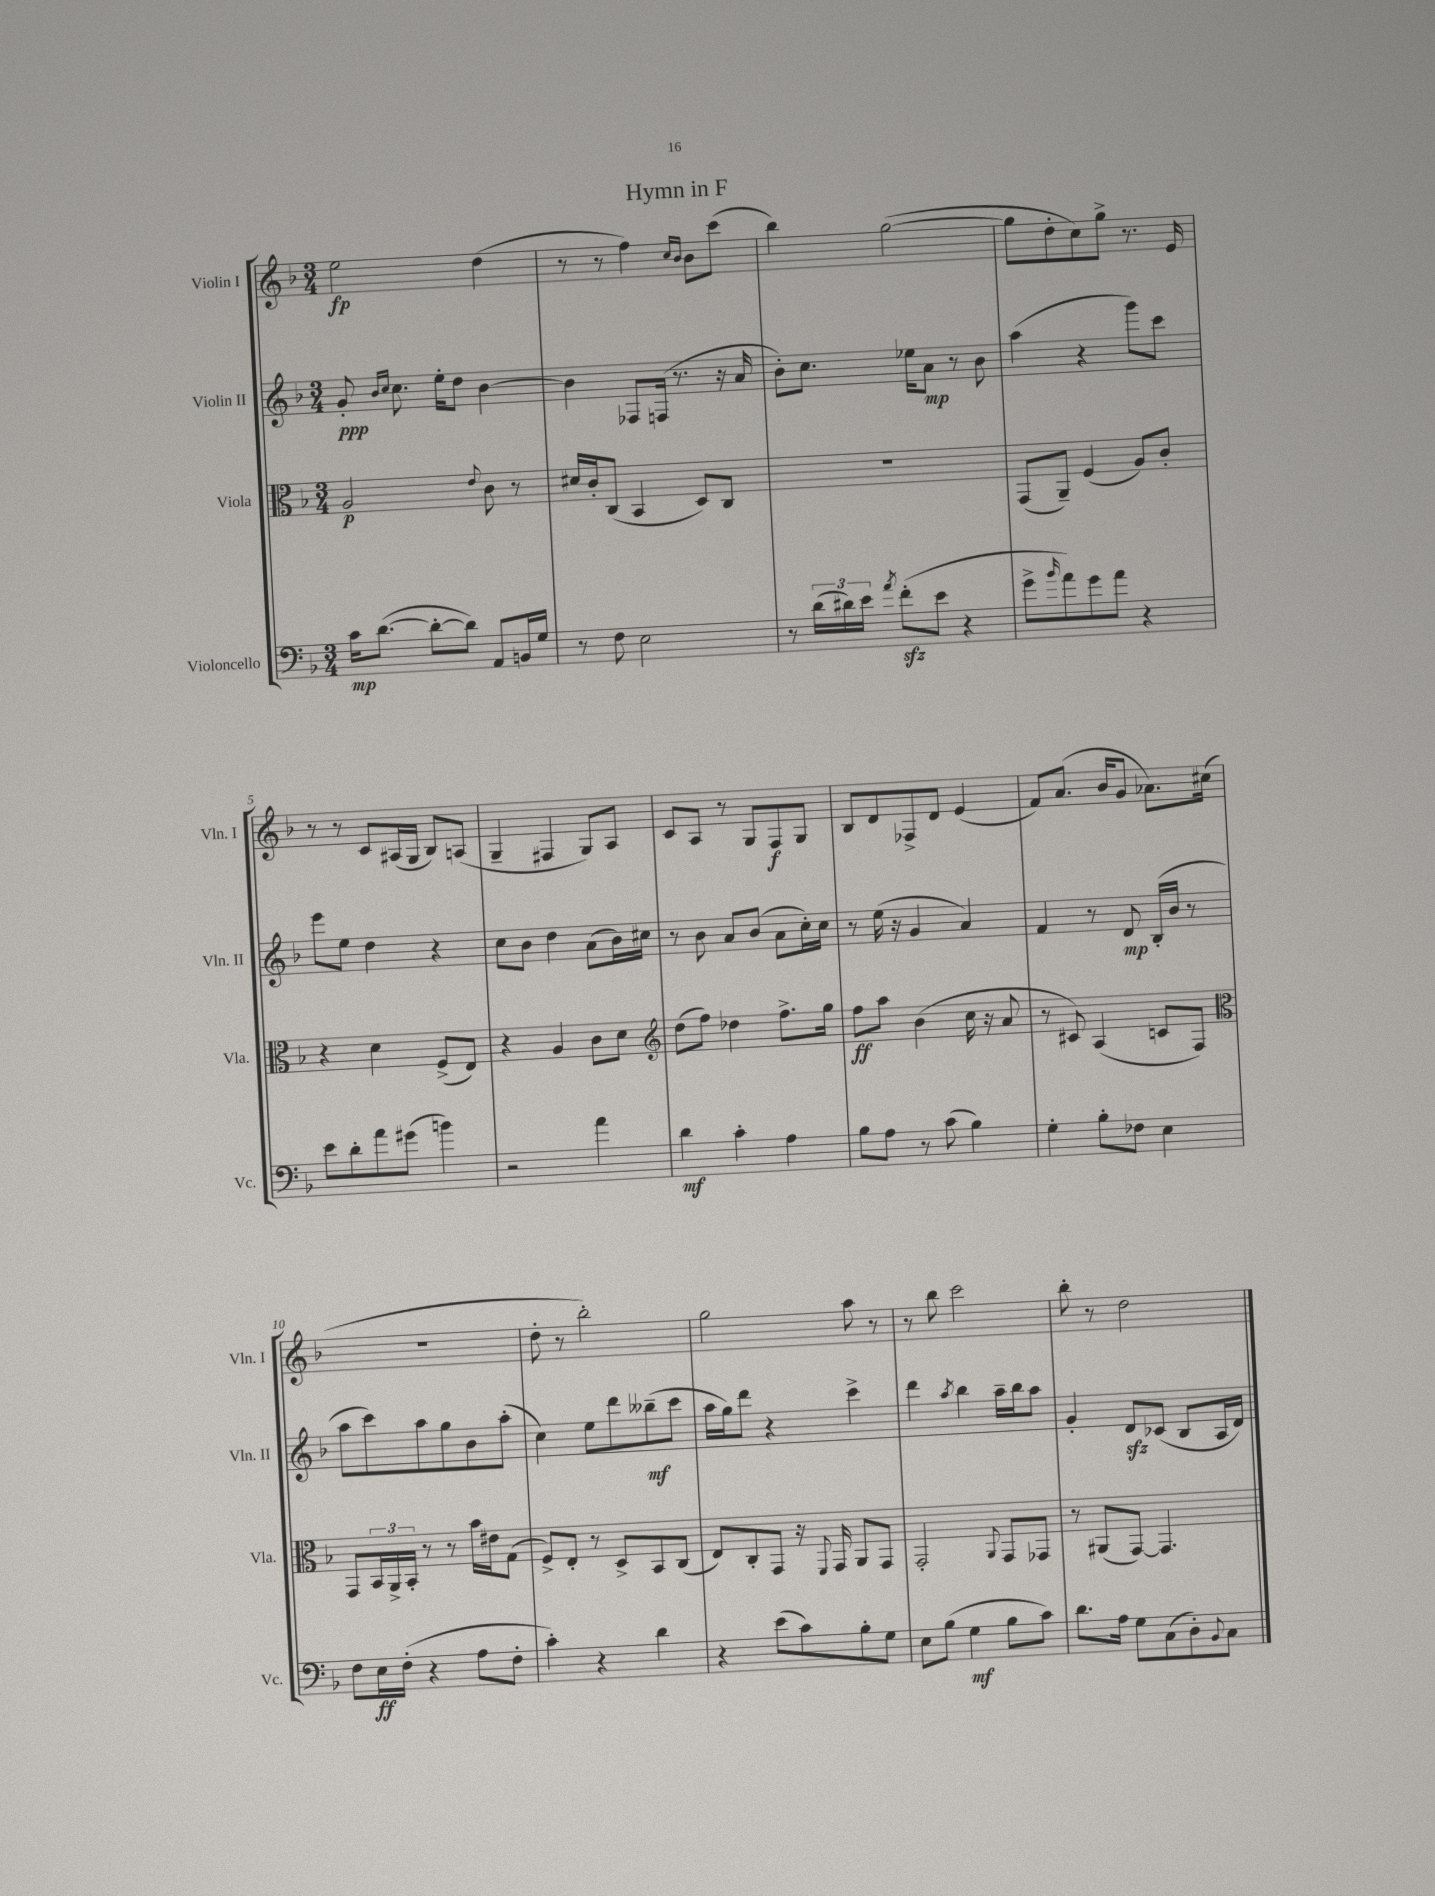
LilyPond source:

\header { title = "Hymn in F" }
<<
\new StaffGroup <<
\new Staff = "s0" \with { instrumentName = "Violin I" shortInstrumentName = "Vln. I" } {
    \clef treble \key f \major \numericTimeSignature \time 3/4
    e''2\fp d''4( |
    r8 r8 f''4) \grace { c''16 bes'16 } bes'8 c'''8( |
    bes''4) g''2~( |
    g''8 d''8-. c''8) g''8-> r8. e'16 |
    r8 r8 c'8 ais16( g16 bes8) a8( |
    g4-- fis4 g8) a8 |
    c'8 a8 r8 g8 f8\f g8 |
    bes8 d'8 fes8-> d'8 e'4( |
    f'8) a'8.( bes'16 g'8 aes'8.) cis''16( |
    R2. |
    d''8-. r8 bes''2-.) |
    g''2 a''8 r8 |
    r8 bes''8 c'''2 |
    bes''8-. r8 d''2 \bar "|." |
}
\new Staff = "s1" \with { instrumentName = "Violin II" shortInstrumentName = "Vln. II" } {
    \clef treble \key f \major \numericTimeSignature \time 3/4
    g'8-.\ppp \grace { bes'16 c''16 } c''8. e''16-. d''8 bes'4~ |
    bes'4 fes8 f16( r8. r16 a'16 |
    bes'8-.) c''8. ees''16 a'8\mp r8 bes'8 |
    a''4( r4 g'''8) c'''8 |
    e'''8 e''8 d''4 r4 |
    c''8 bes'8 d''4 a'8( bes'16) cis''16 |
    r8 bes'8 a'8 bes'8( a'8 c''16-.) c''16 |
    r8 e''16( r16 g'4 a'4) |
    f'4 r8 d'8\mp bes16-.( bes'16 r8 |
    a''8 c'''8) a''8 g''8 bes'8 a''8-.( |
    c''4) e''8 d'''8 beses''8--\mf( c'''8 |
    a''16 g''16) d'''8 r4 c'''4-> |
    d'''4 \acciaccatura { a''8 } bes''4 a''16-- bes''16 a''8 |
    g'4-. d'8\sfz ces'8( bes8 a16 d'16) \bar "|." |
}
\new Staff = "s2" \with { instrumentName = "Viola" shortInstrumentName = "Vla." } {
    \clef alto \key f \major \numericTimeSignature \time 3/4
    a2\p \appoggiatura { e'8 } c'8 r8 |
    dis'16 c'16-. c8( bes,4 d8) c8 |
    R2. |
    g,8( a,8--) f4( a8) c'8-. |
    r4 d'4 f8->( e8) |
    r4 a4 c'8 d'8 |
    \clef treble d''8( f''8) des''4 f''8.-> g''16 |
    f''8\ff a''8 bes'4( c''16 r16 a'8 |
    r8 cis'8) a4( c'8 f8) |
    \clef alto g,8 \tuplet 3/2 { bes,16 a,16-> bes,16-. } r8 r8 bes'16 eis'16 g8( |
    f8->) e8-. r8 d8-> bes,8 c8( |
    e8) c8-. g,8 r16 \appoggiatura { f,8 } g,16 a,8 g,8 |
    g,2-. \appoggiatura { a,8 } g,8 ges,8 |
    r8 ais,8( g,8~) g,4. \bar "|." |
}
\new Staff = "s3" \with { instrumentName = "Violoncello" shortInstrumentName = "Vc." } {
    \clef bass \key f \major \numericTimeSignature \time 3/4
    c'16\mp d'8.~( d'8~-. d'8) a,8 b,16 g16 |
    r8 f8 e2 |
    r8 \tuplet 3/2 { d'16( dis'16) e'16 } \acciaccatura { a'8 } f'8-.\sfz( e'8 r4 |
    g'8-> \grace { bes'16 } a'8) g'8 a'8 r4 |
    e'8 d'8-. a'8 gis'8( b'4) |
    r2 a'4 |
    d'4\mf c'4-. a4 |
    bes8 a8 r8 c'8( bes4) |
    g4-. bes8-. fes8 e4 |
    f8 e16\ff f16-.( r4 a8 f8-. |
    c'4-.) r4 d'4 |
    r4 e'8( c'8) bes8-. g8 |
    e8 bes8( g4\mf bes8 c'8) |
    d'8. a16 g8 c8( d8-.) \appoggiatura { bes,8 } c8 \bar "|." |
}
>>
>>
